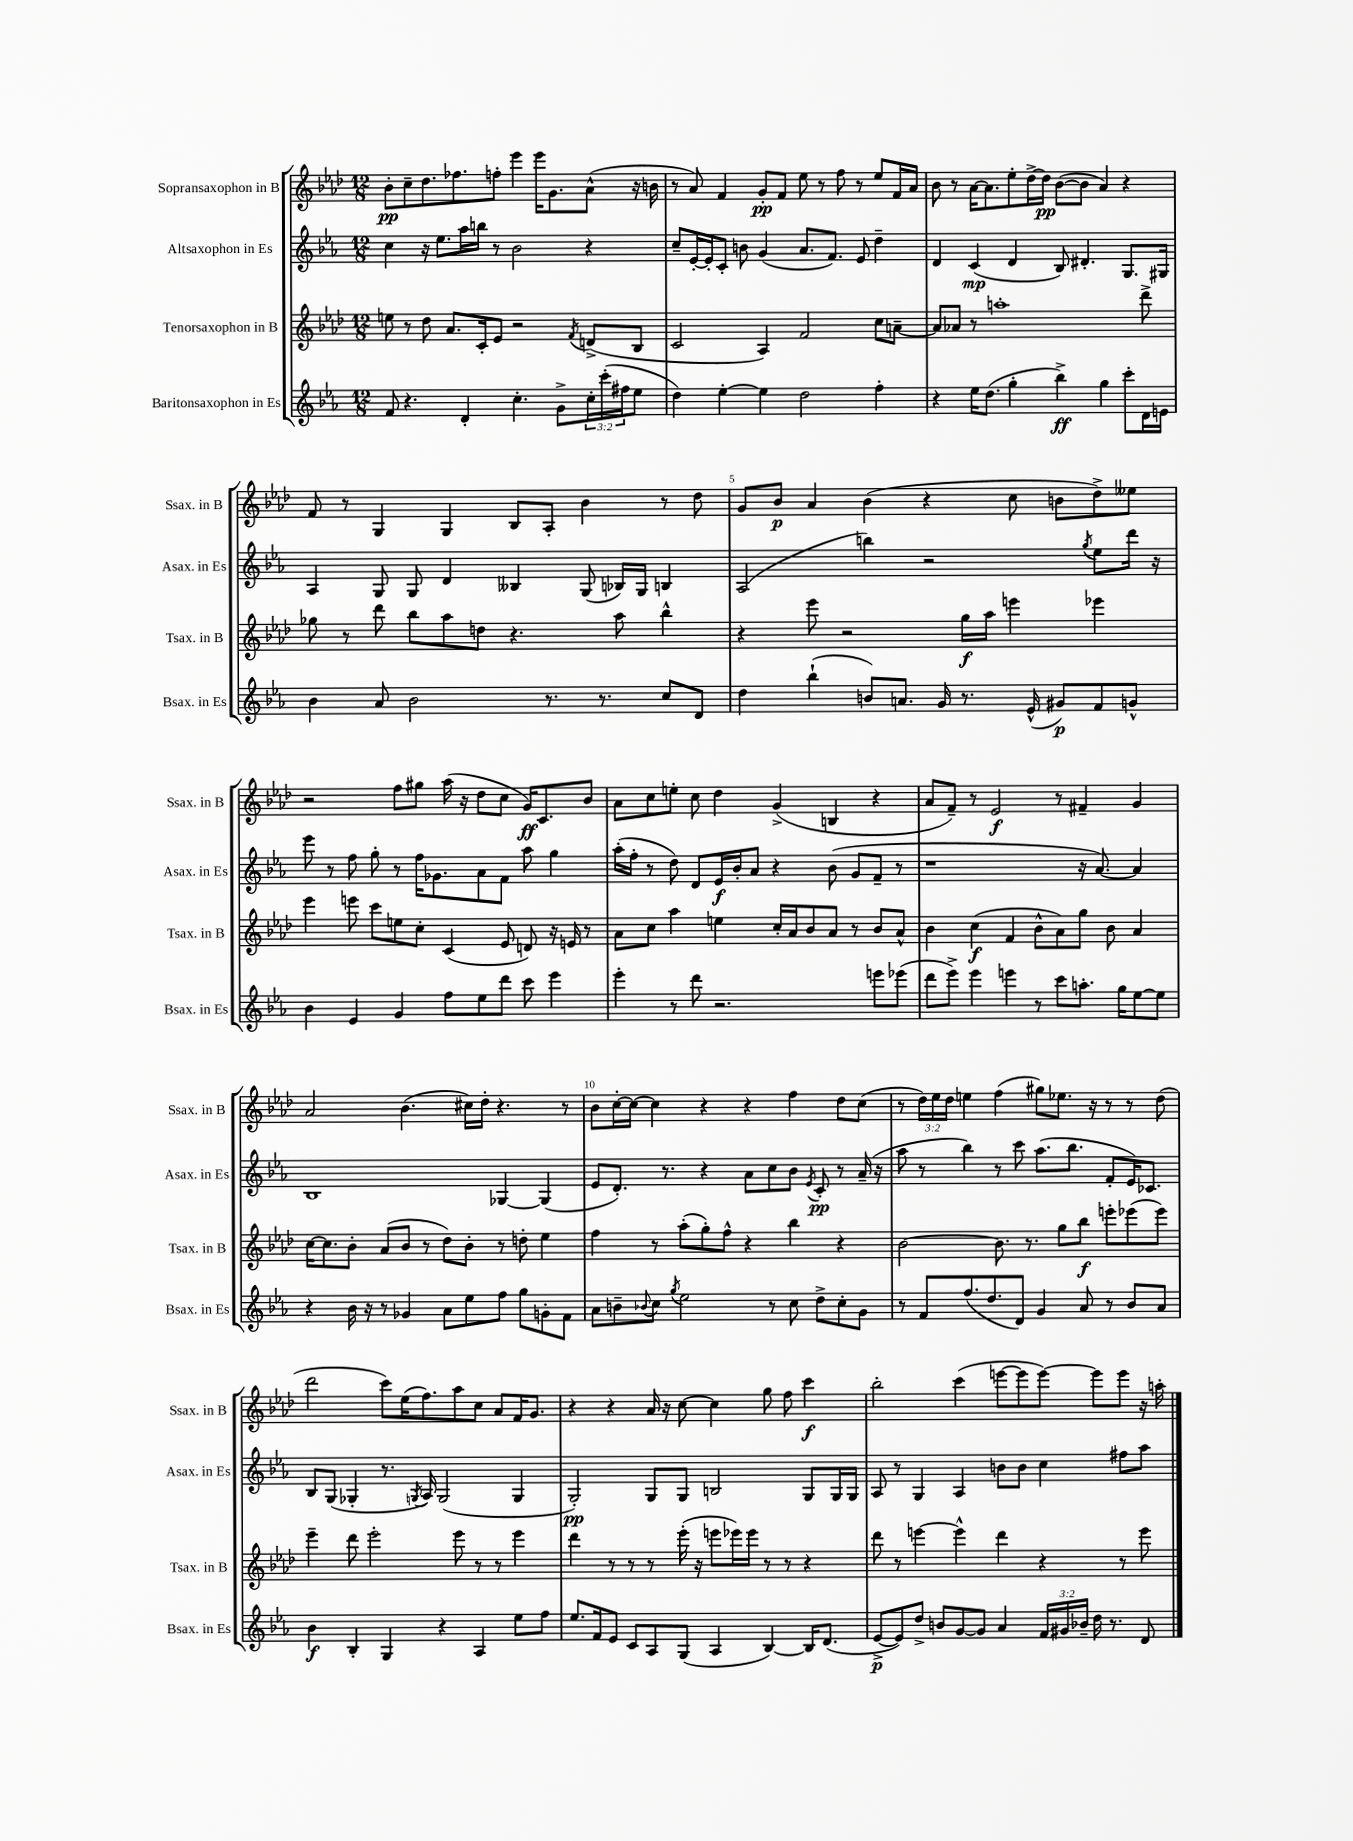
<<
\new StaffGroup <<
\new Staff = "s0" \with { instrumentName = "Sopransaxophon in B" shortInstrumentName = "Ssax. in B" } {
    \clef treble \key aes \major \numericTimeSignature \time 12/8 \override Staff.TupletNumber.text = #tuplet-number::calc-fraction-text
    bes'8-.\pp c''8-- des''8. fes''8. f''8-. ees'''4 ees'''16 g'8. aes'8-^( r16 b'16 |
    r8 aes'8) f'4 g'8-.\pp f'8 ees''8 r8 f''8 r8 ees''8 f'16 aes'16 |
    bes'8 r8 aes'16~ aes'8. ees''8-. des''16~-> des''16\pp bes'8~( bes'8 aes'4) r4 |
    f'8 r8 g4 g4 bes8 aes8-. bes'4 r8 des''8 |
    g'8 bes'8\p aes'4 bes'4( r4 c''8 b'8 des''8->) eeses''8 |
    r2 f''8 gis''8 aes''16( r16 des''8 c''8 g'16\ff) c'8. bes'8 |
    aes'8 c''8 e''8-. c''8 des''4 g'4->( b4 r4 |
    aes'8 f'8--) r8 ees'2\f r8 fis'4-- g'4 |
    aes'2 bes'4.( cis''16) des''16-. r4. r8 |
    bes'8 c''16~-. c''16~ c''4 r4 r4 f''4 des''8 c''8( |
    r8 \tuplet 3/2 { des''16) ees''16 des''16 } e''4 f''4( gis''8) ees''8. r16 r8 r8 des''8( |
    des'''2 c'''8) ees''16( f''8.) aes''8 c''8 aes'8 f'16 g'8. |
    r4 r4 aes'16 r16 c''8~ c''4 g''8 f''8 c'''4\f |
    bes''2-. c'''4( e'''8~ e'''8 e'''8~) e'''8 e'''8 r16 a''16-. \bar "|." |
}
\new Staff = "s1" \with { instrumentName = "Altsaxophon in Es" shortInstrumentName = "Asax. in Es" } {
    \clef treble \key ees \major \numericTimeSignature \time 12/8
    c''4 r16 ees''8. aes''16 b''16 r8 bes'2 r4 |
    c''8-- ees'16~-. ees'16-. c'8-. b'8 g'4( aes'8. f'8.) ees'8 d''4-- |
    d'4 c'4\mp( d'4 bes8) dis'4.-. g8. gis16 |
    aes4 g8 g8 d'4 beses4 g8( bes16) g16 b4 |
    aes2( b''4) r2 \acciaccatura { g''8 } ees''8 d'''16 r16 |
    ees'''8 r8 f''8 g''8-. r8 f''16 ges'8. aes'8 f'8 aes''8 g''4 |
    aes''16-.( f''16-. r8 d''8) d'8 ees'16\f bes'16-. aes'8 r4 bes'8( g'8 f'8-- r8 |
    r1 r16 aes'8.~) aes'4 |
    bes1 ges4~ ges4( |
    ees'8 d'8.-.) r8. r4 aes'8 c''8 bes'8 \acciaccatura { ees'8 } c'8-.\pp r8 aes'16--( r16 |
    aes''8 r8 bes''4) r8 c'''8 aes''8.( bes''8. f'8-. ees'16) ces'8. |
    bes8 g8( ges4-. r8. \acciaccatura { g8 } aes16) g2( g4 |
    g2-.\pp) g8 g8 b2 g8 g16 g16 |
    aes8 r8 g4 aes4 b'8 b'8 c''4 fis''8 aes''8 \bar "|." |
}
\new Staff = "s2" \with { instrumentName = "Tenorsaxophon in B" shortInstrumentName = "Tsax. in B" } {
    \clef treble \key aes \major \numericTimeSignature \time 12/8
    e''8 r8 des''8 aes'8. c'16-. ees'8 r2 \acciaccatura { f'8 } d'8->( bes8 |
    c'2 aes4) f'2 c''8 a'8~-- |
    a'8 aes'8 r8 a''1-. des'''8-> |
    ges''8 r8 des'''8 bes''8 aes''8 d''8 r4. aes''8 bes''4-^ |
    r4 ees'''8 r2 g''16\f aes''16 e'''4 ees'''4 |
    ees'''4 e'''8 c'''8 e''8 c''8-. c'4( ees'8 d'8) r16 e'16 r8 |
    aes'8 c''8 aes''4 e''4 c''16-. aes'16 bes'8 aes'8 r8 bes'8 aes'8-^ |
    bes'4 c''4\f( f'4 bes'8-^ aes'8) g''8 bes'8 aes'4 |
    c''16~ c''8. bes'8-. aes'8( bes'8 r8 des''8) bes'8-. r8 d''8-. ees''4 |
    f''4 r8 aes''8-.( g''8-.) f''8-^ r4 bes''4 r4 |
    bes'2~ bes'8. r8. g''8 bes''8\f e'''8-. ees'''8( ees'''8) |
    ees'''4-- des'''8 ees'''2-. ees'''8 r8 r8 ees'''4 |
    des'''4 r8 r8 r8 ees'''16-.( r16 e'''8 ees'''16) ees'''16 r8 r8 r4 |
    des'''8 r8 e'''4~ e'''4-^ des'''4 r4 r8 e'''8 \bar "|." |
}
\new Staff = "s3" \with { instrumentName = "Baritonsaxophon in Es" shortInstrumentName = "Bsax. in Es" } {
    \clef treble \key ees \major \numericTimeSignature \time 12/8 \override Staff.TupletNumber.text = #tuplet-number::calc-fraction-text
    f'8 r4. d'4-. c''4.-. g'8-> \tuplet 3/2 { c''16-. c'''16-.( fis''16 } ees''8 |
    d''4) ees''4~-. ees''4 d''2 f''4-. |
    r4 ees''16 d''8.( g''4-. bes''4->\ff) g''4 c'''8-. d'16 e'16 |
    bes'4 aes'8 bes'2 r8. r8. c''8 d'8 |
    d''4 bes''4-!( b'8) a'8. g'16 r8. ees'16-^( gis'8\p) f'8 g'8-^ |
    bes'4 ees'4 g'4 f''8 ees''8 d'''8 c'''8 ees'''4 |
    ees'''4-. r8 d'''8 r2. e'''8 ees'''8( |
    d'''8 ees'''8->) ees'''4 e'''4 r8 c'''8 a''8.-. g''16 ees''8~ ees''8 |
    r4 bes'16 r16 r8 ges'4 aes'8 ees''8 f''8 g''8 g'8-. f'8 |
    aes'8 b'8-- \appoggiatura { bes'8 } c''8 \acciaccatura { g''8 } ees''2 r8 c''8 d''8-> c''8-. g'8 |
    r8 f'8 f''8.( d''8. d'8) g'4 aes'8 r8 bes'8 aes'8 |
    bes'4\f bes4-. g4 r4 aes4 ees''8 f''8 |
    ees''8. f'16 ees'8 c'8 aes8 g8( aes4 bes4~) bes16 d'8.( |
    ees'8~->\p ees'8) d''8-> b'8 g'8~ g'8 aes'4 \tuplet 3/2 { f'16 gis'16 bes'16-- } d''16 r8. d'8 \bar "|." |
}
>>
>>
\layout { \context { \Score \override BarNumber.break-visibility = ##(#f #t #t) barNumberVisibility = #(every-nth-bar-number-visible 5) } }
